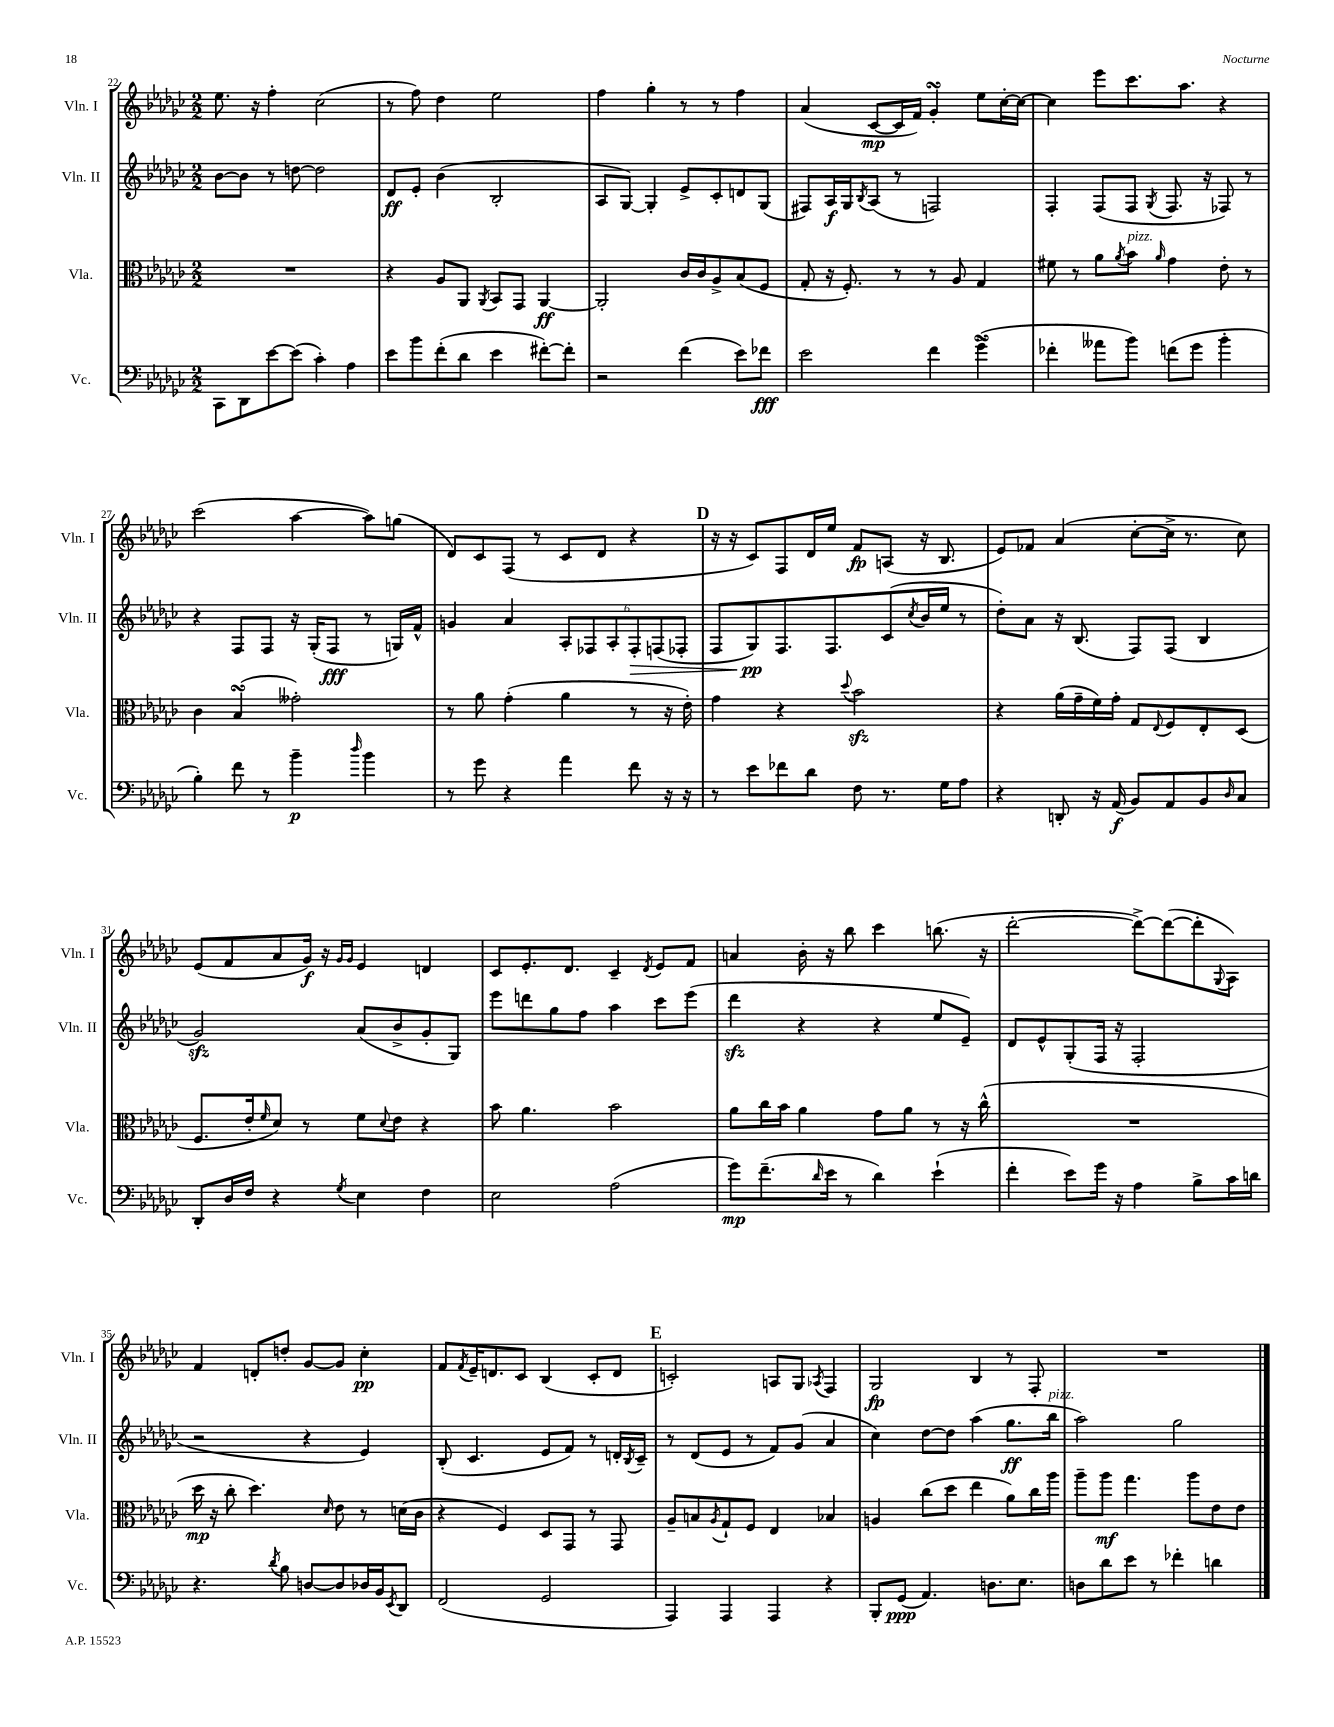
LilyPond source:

<<
\new StaffGroup <<
\new Staff = "s0" \with { instrumentName = "Vln. I" shortInstrumentName = "Vln. I" } {
    \clef treble \key ges \major \numericTimeSignature \time 2/2
    ees''8. r16 f''4-. ces''2( |
    r8 f''8) des''4 ees''2 |
    f''4 ges''4-. r8 r8 f''4 |
    aes'4( ces'8~\mp ces'16 f'16) ges'4-.\turn ees''8 ces''16~-. ces''16~ |
    ces''4 ees'''8 ces'''8. aes''8. r4 |
    ces'''2( aes''4~ aes''8) g''8( |
    des'8) ces'8 f8( r8 ces'8 des'8 r4 |
    \mark \markup { \bold "D" } r16 r16 ces'8) f8 des'16 ees''16 f'8\fp a8( r16 bes8. |
    ees'8) fes'8 aes'4( ces''8~-. ces''16-> r8. ces''8) |
    ees'8( f'8 aes'8 ges'16\f) r16 \grace { ges'16 ges'16 } ees'4 d'4 |
    ces'8 ees'8.-. des'8. ces'4-- \acciaccatura { des'8 } ees'8 f'8 |
    a'4 bes'16-. r16 bes''8 ces'''4 b''8.( r16 |
    des'''2~-. des'''8~->) des'''8~( des'''8-. \appoggiatura { ges8 } aes8) |
    f'4 d'8-. d''8-. ges'8~ ges'8 ces''4-.\pp |
    f'8 \acciaccatura { f'8 } ees'16-- d'8. ces'8 bes4( ces'8-. d'8 |
    \mark \markup { \bold "E" } c'2-.) a8 ges8 \acciaccatura { aes8 } f4 |
    ges2\fp bes4 r8 f8-. |
    R1 \bar "|." |
}
\new Staff = "s1" \with { instrumentName = "Vln. II" shortInstrumentName = "Vln. II" } {
    \clef treble \key ges \major \numericTimeSignature \time 2/2
    bes'8~ bes'8 r8 d''8~ d''2 |
    des'8\ff ees'8-. bes'4( bes2-. |
    aes8 ges8~) ges4-. ees'8-> ces'8-. d'8 ges8( |
    fis8) aes16\f ges16 \acciaccatura { bes8 } aes8( r8 f2) |
    f4-. f8( f8 \acciaccatura { ges8 } f8. r16 fes8) r8 |
    r4 f8 f8 r16 ges16-.( f8\fff r8 g16) f'16-^ |
    g'4 aes'4 \tuplet 6/4 { aes8-. fes8 aes8-. fes8-.\> f8( fes8-. } |
    \mark \markup { \bold "D" } f8 ges8\pp\!) f8. f8. ces'8( \acciaccatura { ces''8 } bes'16 ees''16 r8 |
    des''8-.) aes'8 r16 bes8.( f8) f8( bes4 |
    ges'2\sfz) aes'8( bes'8-> ges'8-. ges8) |
    ees'''8 d'''8 ges''8 f''8 aes''4 ces'''8 ees'''8( |
    des'''4\sfz r4 r4 ees''8 ees'8--) |
    des'8 ees'8-^ ges8-.( f16 r16 f2-. |
    r2 r4 ees'4) |
    bes8-.( ces'4. ees'8 f'8) r8 d'16-. \acciaccatura { bes8 } ces'16-- |
    \mark \markup { \bold "E" } r8 des'8( ees'8 r8 f'8) ges'8( aes'4 |
    ces''4) des''8~ des''8 aes''4( ges''8.\ff bes''16^\markup { \italic "pizz." } |
    aes''2) ges''2 \bar "|." |
}
\new Staff = "s2" \with { instrumentName = "Vla." shortInstrumentName = "Vla." } {
    \clef alto \key ges \major \numericTimeSignature \time 2/2
    R1 |
    r4 aes8 aes,8 \acciaccatura { aes,8 } bes,8 ges,8 aes,4~\ff |
    aes,2-. ces'16 ces'16 aes8-> bes8( f8 |
    ges8-. r16 f8.-.) r8 r8 aes8 ges4 |
    fis'8 r8 aes'8 \acciaccatura { aes'8 } bes'8^\markup { \italic "pizz." } \grace { aes'16 } ges'4 ees'8-. r8 |
    ces'4 bes4\turn( geses'2-.) |
    r8 aes'8 ges'4-.( aes'4 r8 r16 ees'16-.) |
    \mark \markup { \bold "D" } ges'4 r4 \appoggiatura { des''8 } bes'2\sfz |
    r4 aes'16( ges'16-- f'16) ges'16-. ges8 \appoggiatura { ees8 } f8 ees8-. des8( |
    f8. ees'16-. \grace { f'16 } des'8) r8 f'8 \appoggiatura { des'8 } ees'8 r4 |
    bes'8 aes'4. bes'2 |
    aes'8 ces''16 bes'16 aes'4 ges'8 aes'8 r8 r16 ces''16-^( |
    R1 |
    des''16\mp r16 ces''8-. des''4.) \grace { des'16 } ees'8 r8 d'16( ces'16 |
    r4 f4) des8 ges,8 r8 ges,8 |
    \mark \markup { \bold "E" } aes8-- b8 \acciaccatura { aes8 } ges8-! f8 ees4 bes4 |
    a4 ces''8( des''8 ees''4 aes'8) ces''16 aes''16 |
    aes''8-- aes''8\mf ges''4. aes''8 ees'8 ees'8 \bar "|." |
}
\new Staff = "s3" \with { instrumentName = "Vc." shortInstrumentName = "Vc." } {
    \clef bass \key ges \major \numericTimeSignature \time 2/2
    ces,8 des,8 ees'8~ ees'8( ces'4-.) aes4 |
    ees'8 bes'8 f'8-.( des'8 ees'4 fis'8~-.) fis'8-. |
    r2 f'4( ees'8) fes'8\fff |
    ees'2 f'4 ges'4->\turn( |
    fes'4-. aeses'8 bes'8) f'8( ges'8 bes'4-. |
    bes4-.) f'8 r8 bes'4--\p \grace { des''16 } bes'4 |
    r8 ges'8 r4 aes'4 f'8 r16 r16 |
    \mark \markup { \bold "D" } r8 ees'8 fes'8 des'8 f8 r8. ges16 aes8 |
    r4 d,8-. r16 aes,16\f( bes,8) aes,8 bes,8 \grace { des16 } ces8 |
    des,8-. des16 f16 r4 \acciaccatura { ges8 } ees4 f4 |
    ees2 aes2( |
    ges'8\mp) f'8.--( \grace { des'16 } ees'16 r8 des'4) ees'4-!( |
    f'4-. ees'8) ges'16 r16 aes4 bes8-> ces'16 d'16 |
    r4. \acciaccatura { des'8 } bes8 d8~ d8 des16 bes,16 \acciaccatura { ees,8 } des,8 |
    f,2( ges,2 |
    \mark \markup { \bold "E" } aes,,4) aes,,4 aes,,4 r4 |
    bes,,8-. ges,8\ppp( aes,4.) d8. ees8. |
    d8 des'8 ees'8 r8 fes'4-. d'4 \bar "|." |
}
>>
>>
\layout { \context { \Score currentBarNumber = #22 } }
